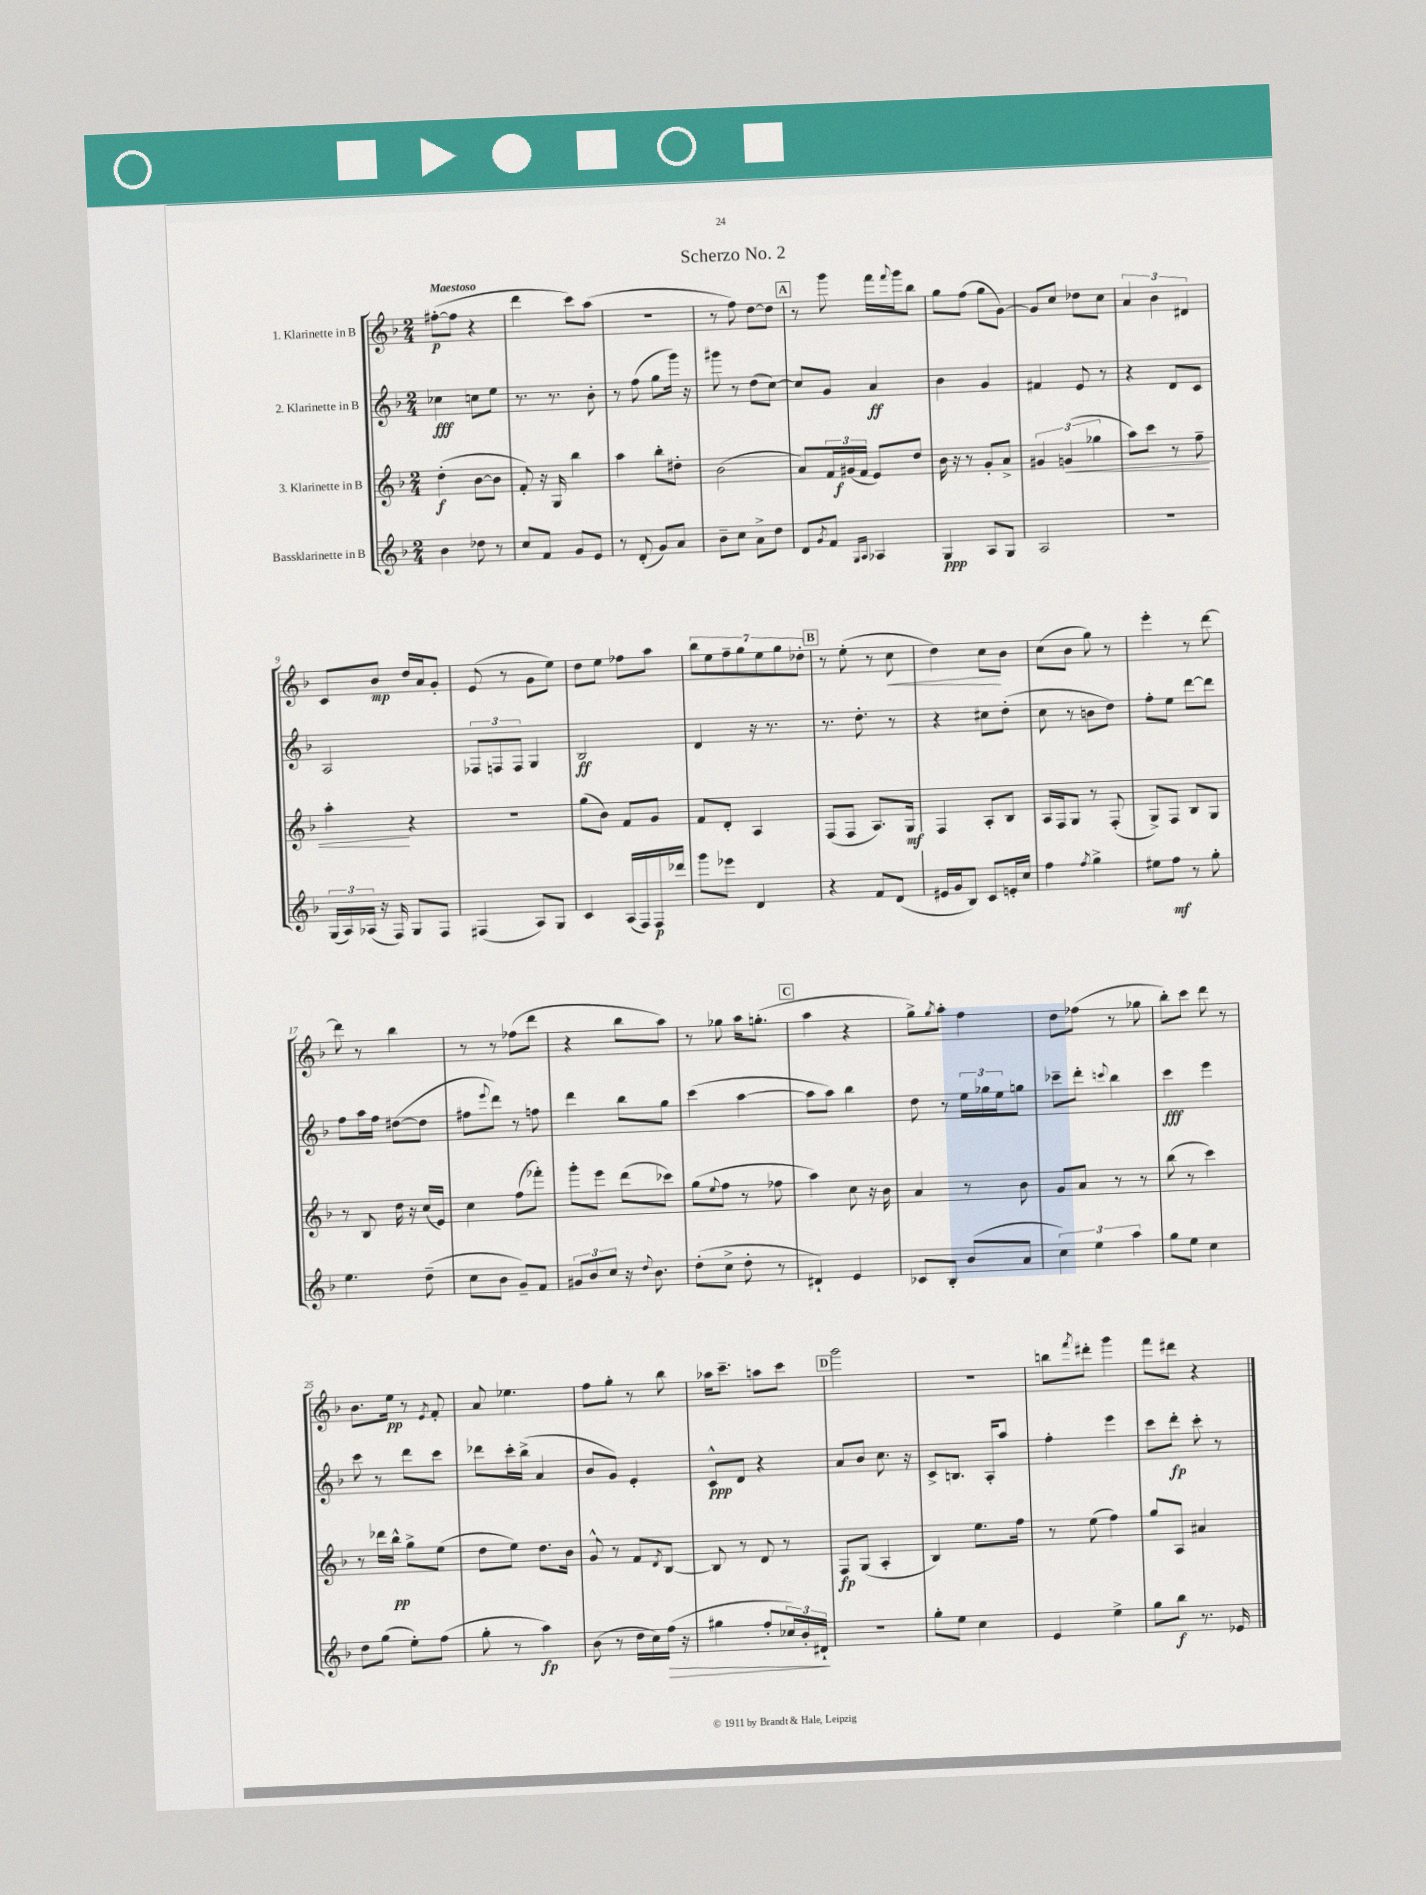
\header { title = "Scherzo No. 2" }
<<
\new StaffGroup <<
\new Staff = "s0" \with { instrumentName = "1. Klarinette in B" } {
    \clef treble \key f \major \numericTimeSignature \time 2/4 \tempo "Maestoso"
    fis''8~-.\p( fis''8 r4 |
    d'''4 c'''8) a''8( |
    R2 |
    r8 f''8) d''8~ d''8 |
    \mark \markup { \box "A" } r8 g'''8 f'''16 \appoggiatura { f'''8 } g'''16 bes''8 |
    g''8 f''8( g''8 g'8~) |
    g'8 c''8 des''8 c''8 |
    \tuplet 3/2 { a'4 bes'4 dis'4 } |
    c'8 bes'8\mp d''16 a'16 g'8-. |
    e'8( r8 g'8 e''8) |
    d''8 e''8 fes''8 a''8 |
    \tuplet 7/4 { bes''8 e''8 f''8-- g''8 e''8 g''8 des''8-. } |
    \mark \markup { \box "B" } r8 e''8-.( r8 c''8\< |
    d''4) c''8\! bes'8 |
    c''8( bes'8 g''8) r8 |
    e'''4-. r8 d'''8~ |
    d'''8 r8 bes''4 |
    r8 r8 fes''8( d'''8 |
    r4 bes''8 a''8) |
    r8 ges''8 a''16 g''8.-.( |
    \mark \markup { \box "C" } a''4 r4 |
    g''8->) \acciaccatura { g''8 } a''8-. f''4 |
    d''8 fes''8( r8 ges''8 |
    bes''8-.) c'''8 d'''8 r8 |
    bes'8. e''16\pp r8 \acciaccatura { e'8 } f'8-. |
    a'8 ees''4. |
    f''8 g''8-. r8 bes''8 |
    aes''16 c'''8.-- a''8 c'''8 |
    \mark \markup { \box "D" } g'''2 |
    r2 |
    b''8 \acciaccatura { f'''8 } dis'''8-. g'''4 |
    f'''8 dis'''8 r4 \bar "|." |
}
\new Staff = "s1" \with { instrumentName = "2. Klarinette in B" } {
    \clef treble \key f \major \numericTimeSignature \time 2/4
    ces''4\fff c''8 e''8 |
    r8. r8. bes'8-. |
    r8 f''8( g''8 g'''16) r16 |
    gis'''8 r8 d''8( c''8~) |
    \mark \markup { \box "A" } c''8 g'8 a'4\ff |
    bes'4 g'4 |
    fis'4 e'8 r8 |
    r4 d'8 c'8 |
    a2 |
    \tuplet 3/2 { fes8 f8 f8 } g4 |
    bes2\ff |
    d'4 r16 r8. |
    \mark \markup { \box "B" } r8. d''8.-. r8 |
    r4 cis''8 d''8-.( |
    c''8 r8 b'8 d''8) |
    f''8-. e''8 d'''8~ d'''8 |
    f''8 a''16 f''16 dis''8~( dis''8 |
    fis''8 \appoggiatura { e'''8 } d'''8) r8 f''8 |
    d'''4 bes''8 g''8 |
    c'''4( a''4~ |
    \mark \markup { \box "C" } a''8 a''8) bes''4 |
    d''8 r8 \tuplet 3/2 { e''16 ges''16 e''16 } g''8 |
    ces'''8-- d'''8-. \appoggiatura { c'''8 } bes''4 |
    c'''4\fff e'''4 |
    c'''8 r8 d'''8 c'''8 |
    des'''8 c'''16-. bes''16->( a'4 |
    bes'8 g'8) e'4-. |
    c'8-^\ppp d'8 r4 |
    \mark \markup { \box "D" } a'8 bes'8 c''8. r16 |
    c'8-> b8. a16-. a''8 |
    f''4-. e'''4 |
    c'''8 d'''8-.\fp c'''8-. r8 \bar "|." |
}
\new Staff = "s2" \with { instrumentName = "3. Klarinette in B" } {
    \clef treble \key f \major \numericTimeSignature \time 2/4
    d''4-.\f( bes'8~ bes'8 |
    f'8-.) r16 g16 bes''4 |
    a''4 bes''8-. dis''8-. |
    bes'2( |
    \mark \markup { \box "A" } a'8) \tuplet 3/2 { f'16 gis'16\f( f'16 } e'8) d''8 |
    bes'16 r16 r8 g'8-. a'8-> |
    \tuplet 3/2 { gis'4 g'4\<( ges''4 } |
    a''8) c'''8 r8 f''8-- |
    a''4-.\! r4 |
    R2 |
    g''8( bes'8) f'8 g'8 |
    f'8 d'8-. a4 |
    \mark \markup { \box "B" } f8( f8 a8.) g16\mf |
    f4 a8-. bes8 |
    a16 f16 g8 r8 f8-.( |
    g8->) f8 bes8 g8 |
    r8 bes8 d''16 r16 c''16( e'16) |
    c''4 f''8( fes'''8-.) |
    g'''8-. e'''8 d'''8( ces'''8) |
    g''8( \appoggiatura { e''8 } f''8 r8 fes''8 |
    \mark \markup { \box "C" } a''4) c''8 r16 bes'16 |
    a'4 r8 bes'8 |
    g'8 a'8 r8 r8 |
    bes''8( r8 c'''4) |
    r8 des'''16 bes''16-^\pp g''8-> e''8( |
    d''8 e''8) d''8. bes'16 |
    g'8-^ r8 f'8 \acciaccatura { d'8 } bes8~ |
    bes8 r8 d'8 r8 |
    \mark \markup { \box "D" } f8\fp g8( a4-. |
    bes4) e''8. f''16 |
    r8 e''8( f''4) |
    g''8 a8 ais'4 \bar "|." |
}
\new Staff = "s3" \with { instrumentName = "Bassklarinette in B" } {
    \clef treble \key f \major \numericTimeSignature \time 2/4
    bes'4 des''8 r8 |
    c''8 f'8 g'8 e'8 |
    r8 d'8-.( g'8) a'8 |
    bes'8-- c''8 a'8-> d''8 |
    \mark \markup { \box "A" } d'8 \acciaccatura { g'8 } f'8 \grace { g16 a16 } aes4 |
    g4\ppp a8 g8 |
    a2 |
    R2 |
    \tuplet 3/2 { g16( a16) aes16( } r16 f16) g8 f8 |
    fis4( a8) g8 |
    c'4 a16( f16) f16\p des'''16 |
    g'''8 ees'''8 d'4 |
    \mark \markup { \box "B" } r4 f'8 d'8( |
    eis'16 g'16 bes8) c'8 e'16-. c''16 |
    f''4 \acciaccatura { f''8 } g''4-> |
    eis''8 f''8\mf r8 g''8-. |
    e''4. d''8--( |
    c''8 bes'8 g'8--) f'8 |
    \tuplet 3/2 { gis'8 bes'8 c''8 } r16 \appoggiatura { d''8 } bes'8. |
    d''8-.( c''8-> d''8-. r8 |
    \mark \markup { \box "C" } dis'4-!) e'4 |
    ces'8 bes8-. bes'8( a'8 |
    \tuplet 3/2 { c''4) e''4 a''4 } |
    g''8 e''8 c''4 |
    d''8 g''8( e''8-.) f''8( |
    g''8-. r8 a''4\fp) |
    bes'8( r8 d''16 c''16) f''16\>( r16 |
    gis''4 f''8-. \tuplet 3/2 { ces''16) bes'16-. dis'16-!\! } |
    \mark \markup { \box "D" } r2 |
    g''8-. e''8 c''4 |
    e'4 e''4-> |
    g''8 bes''8\f r8. ees'16 \bar "|." |
}
>>
>>
